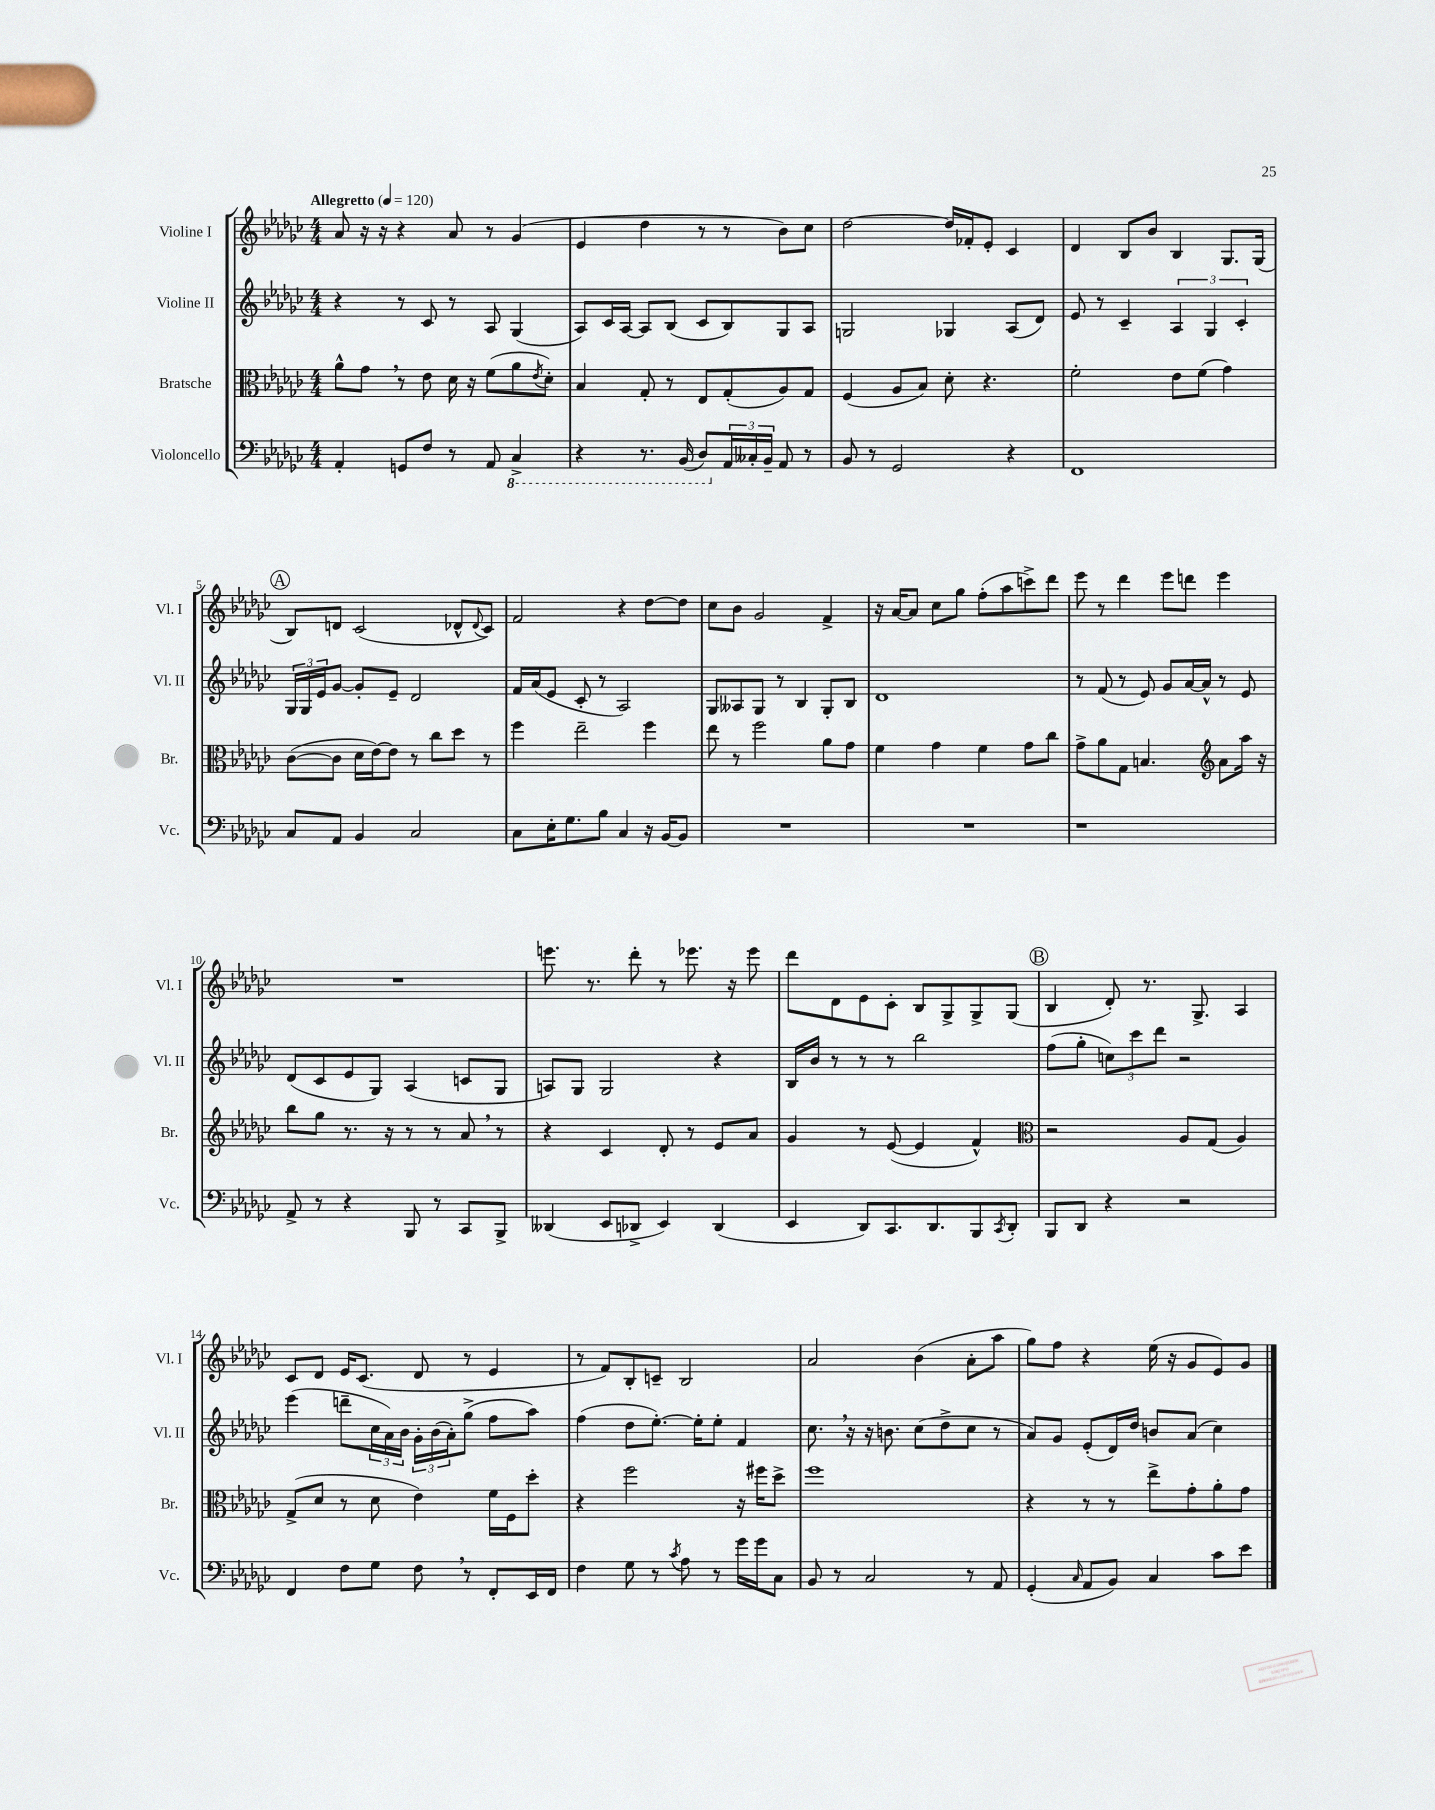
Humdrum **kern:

**kern	**kern	**kern	**kern
*staff4	*staff3	*staff2	*staff1
*clefF4	*clefC3	*clefG2	*clefG2
*k[b-e-a-d-g-c-]	*k[b-e-a-d-g-c-]	*k[b-e-a-d-g-c-]	*k[b-e-a-d-g-c-]
*M4/4	*M4/4	*M4/4	*M4/4
*MM120	*MM120	*MM120	*MM120
4AA-'/	8a-^^\L	4r	8a-/
.	8g-\J	.	16r
.	.	.	16r
8GG/L	8r	8r	4r
8F/J	8e-\	8c-/	.
8r	16d-\	8r	8a-/
.	16r	.	.
8AA-/	(8f\L	8A-/	8r
4CC-^/	8a-\	(4G-/	(4g-/
.	8qe-/	.	.
.	8d-'\J)	.	.
=	=	=	=
4r	4B-/	8A-/L)	4e-/
.	.	16c-/L	.
.	.	[16A-/JJ	.
8.r	8G-'/	8A-/]L	4dd-\
.	8r	(8B-/J	.
(16BBB-/	.	.	.
8DD-/L)	8E-/L	8c-/L	8r
24AA-/L	(8G-'/	8B-/)	8r
24C--'/	.	.	.
24BB-~/JJ	.	.	.
8AA-/	8A-/)	8G-/	8b-\L)
8r	8G-/J	8A-/J	8cc-\J
=	=	=	=
8BB-/	(4F/	2G/	[2dd-\
8r	.	.	.
2GG-/	8A-/L	.	.
.	8B-/J)	.	.
.	8d-'\	4G-/	16dd-/]LL
.	.	.	16f-'/J
.	4.r	.	8e-'/J
4r	.	(8A-/L	4c-/
.	.	8d-/J)	.
=	=	=	=
1FF	2f'\	8e-/	4d-/
.	.	8r	.
.	.	4c-~/	8B-/L
.	.	.	8b-/J
.	8e-\L	6A-/	4B-/
.	(8f\J	.	.
.	.	6G-/	.
.	4g-\)	.	8.G-/L
.	.	6c-'/	.
.	.	.	(16G-/Jk
=	=	=	=
8C-/L	([8c-\L	24G-/LL	8B-/L)
.	.	24G-/	.
.	.	24e-/J	.
8AA-/J	8c-\]J	[8g-/J	8d/J
4BB-/	16d-\LL	8g-'/]L	(2c-/
.	[16e-\J)	.	.
.	8e-\]J	8e-~/J	.
2C-/	8r	2d-/	.
.	8cc-\L	.	.
.	8dd-\J	.	8d-^^/L
.	.	.	8qqd-/
.	8r	.	8c-/J)
=	=	=	=
8C-\L	4ff\	16f/LL	2f/
.	.	(16a-/J	.
16E-'\K	.	8e-/J	.
8.G-\	.	.	.
.	2ee-~\	8c-'/	.
8B-\J	.	8r	.
4C-/	.	2A-/)	4r
16r	4ff\	.	[8dd-\L
[16BB-/LK	.	.	.
8BB-/]J	.	.	8dd-\]J
=	=	=	=
1r	8ee-\	8G-/L	8cc-\L
.	8r	8A--/	8b-\J
.	2ff\	8G-/J	2g-/
.	.	8r	.
.	.	4B-/	.
.	8a-\L	8G-'/L	4f^/
.	8g-\J	8B-/J	.
=	=	=	=
1r	4f\	1d-	16r
.	.	.	[16a-/LK
.	.	.	8a-/]J
.	4g-\	.	8cc-\L
.	.	.	8gg-\J
.	4f\	.	(8ff'\L
.	.	.	8aa-\
.	8g-\L	.	8ccc^\)
.	8cc-\J	.	8ddd-\J
=	=	=	=
1r	8g-^\L	8r	8eee-\
.	8a-\	(8f/	8r
.	8G-\J	8r	4ddd-\
.	4.B/	8e-/)	.
.	.	8g-/L	8eee-\L
.	.	[16a-/L	8ddd\J
.	.	16a-^^/]JJ	.
*	*clefG2	*	*
.	8a-\L	8r	4eee-\
.	16aa-\Jk	8e-/	.
.	16r	.	.
=	=	=	=
8AA-^/	8bb-\L	(8d-/L	1r
8r	8gg-\J	8c-/	.
4r	8.r	8e-/	.
.	.	8G-/J)	.
.	16r	.	.
8BBB-/	8r	(4A-/	.
8r	8r	.	.
8CC-/L	8a-/	8c/L	.
8BBB-^/J	8r	8G-/J	.
=	=	=	=
(4DD--/	4r	8A/L)	8.eee\
.	.	8G-/J	.
.	.	.	8.r
8EE-/L	4c-/	2G-/	.
8DD-^/J	.	.	8ddd-'\
4EE-/)	8d-'/	.	8r
.	8r	.	8.eee-\
(4DD-/	8e-/L	4r	.
.	.	.	16r
.	8a-/J	.	8eee-\
=	=	=	=
4EE-/	4g-/	16B-/LL	8ddd-\L
.	.	16b-/JJ	.
.	.	8r	8d-\
8DD-/L)	8r	8r	8e-\
8.CC-/	([8e-/	8r	8c-'\J
.	4e-/]	2bb-\	8B-/L
8.DD-/	.	.	.
.	.	.	8G-^/
8BBB-/	4f^^/)	.	8G-^/
8qCC-/	.	.	.
8DD-'/J	.	.	(8G-/J
=	=	=	=
*	*clefC3	*	*
8BBB-/L	2r	(8ff\L	4B-/
8DD-/J	.	8gg-'\J	.
4r	.	12cc\L)	8d-'/)
.	.	12ccc-\	.
.	.	.	8.r
.	.	12ddd-\J	.
2r	8A-/L	2r	.
.	.	.	8.G-^/
.	(8G-/J	.	.
.	4A-/)	.	4A-/
=	=	=	=
4FF/	(8G-^/L	(4eee-\	8c-/L
.	8d-/J	.	8d-/J
8F\L	8r	8ddd~\L	16e-/LK
.	.	.	(8.c-/J
8G-\J	8d-\	24cc-\L	.
.	.	24a-\)	.
.	.	24b-\JJ	.
8F\	4e-\)	24g-'\LL	8d-/
.	.	(24b-\	.
.	.	24a-'\J)	.
8r	.	(8gg-^\J	8r
8FF'/L	16f\LL	8ff\L	4e-/
.	16F\J	.	.
16EE-/L	8dd-'\J	8aa-\J)	.
16FF/JJ	.	.	.
=	=	=	=
4F\	4r	(4ff\	8r
.	.	.	8f/L)
8G-\	2ff\	8dd-\L	8B-'/
8r	.	[8.ee-'\J)	8c~/J
8qc-/	.	.	.
8A-\	.	.	2B-/
.	.	16ee-'\]LK	.
8r	.	8ee-'\J	.
16g-\LL	16r	4f/	.
16g-\J	16ff#\LK	.	.
8C-\J	8dd-^\J	.	.
=	=	=	=
8BB-/	1ff	8.cc-\	2a-/
8r	.	.	.
.	.	16r	.
2C-/	.	16r	.
.	.	8.b\	.
.	.	(8cc-\L	(4b-\
.	.	8dd-^\	.
8r	.	8cc-\J	8a-'\L
8AA-/	.	8r	8aa-\J
=	=	=	=
(4GG-'/	4r	8a-/L)	8gg-\L)
.	.	8g-/J	8ff\J
16qqC-/	.	.	.
8AA-/L	8r	(8e-'/L	4r
8BB-/J)	8r	16d-/L)	.
.	.	16dd-/JJ	.
4C-/	8ee-^\L	8b/L	(16ee-\
.	.	.	16r
.	8g-'\	(8a-/J	8g-/L
8c-\L	8a-'\	4cc-\)	8e-/)
8e-\J	8g-\J	.	8g-/J
==	==	==	==
*-	*-	*-	*-
